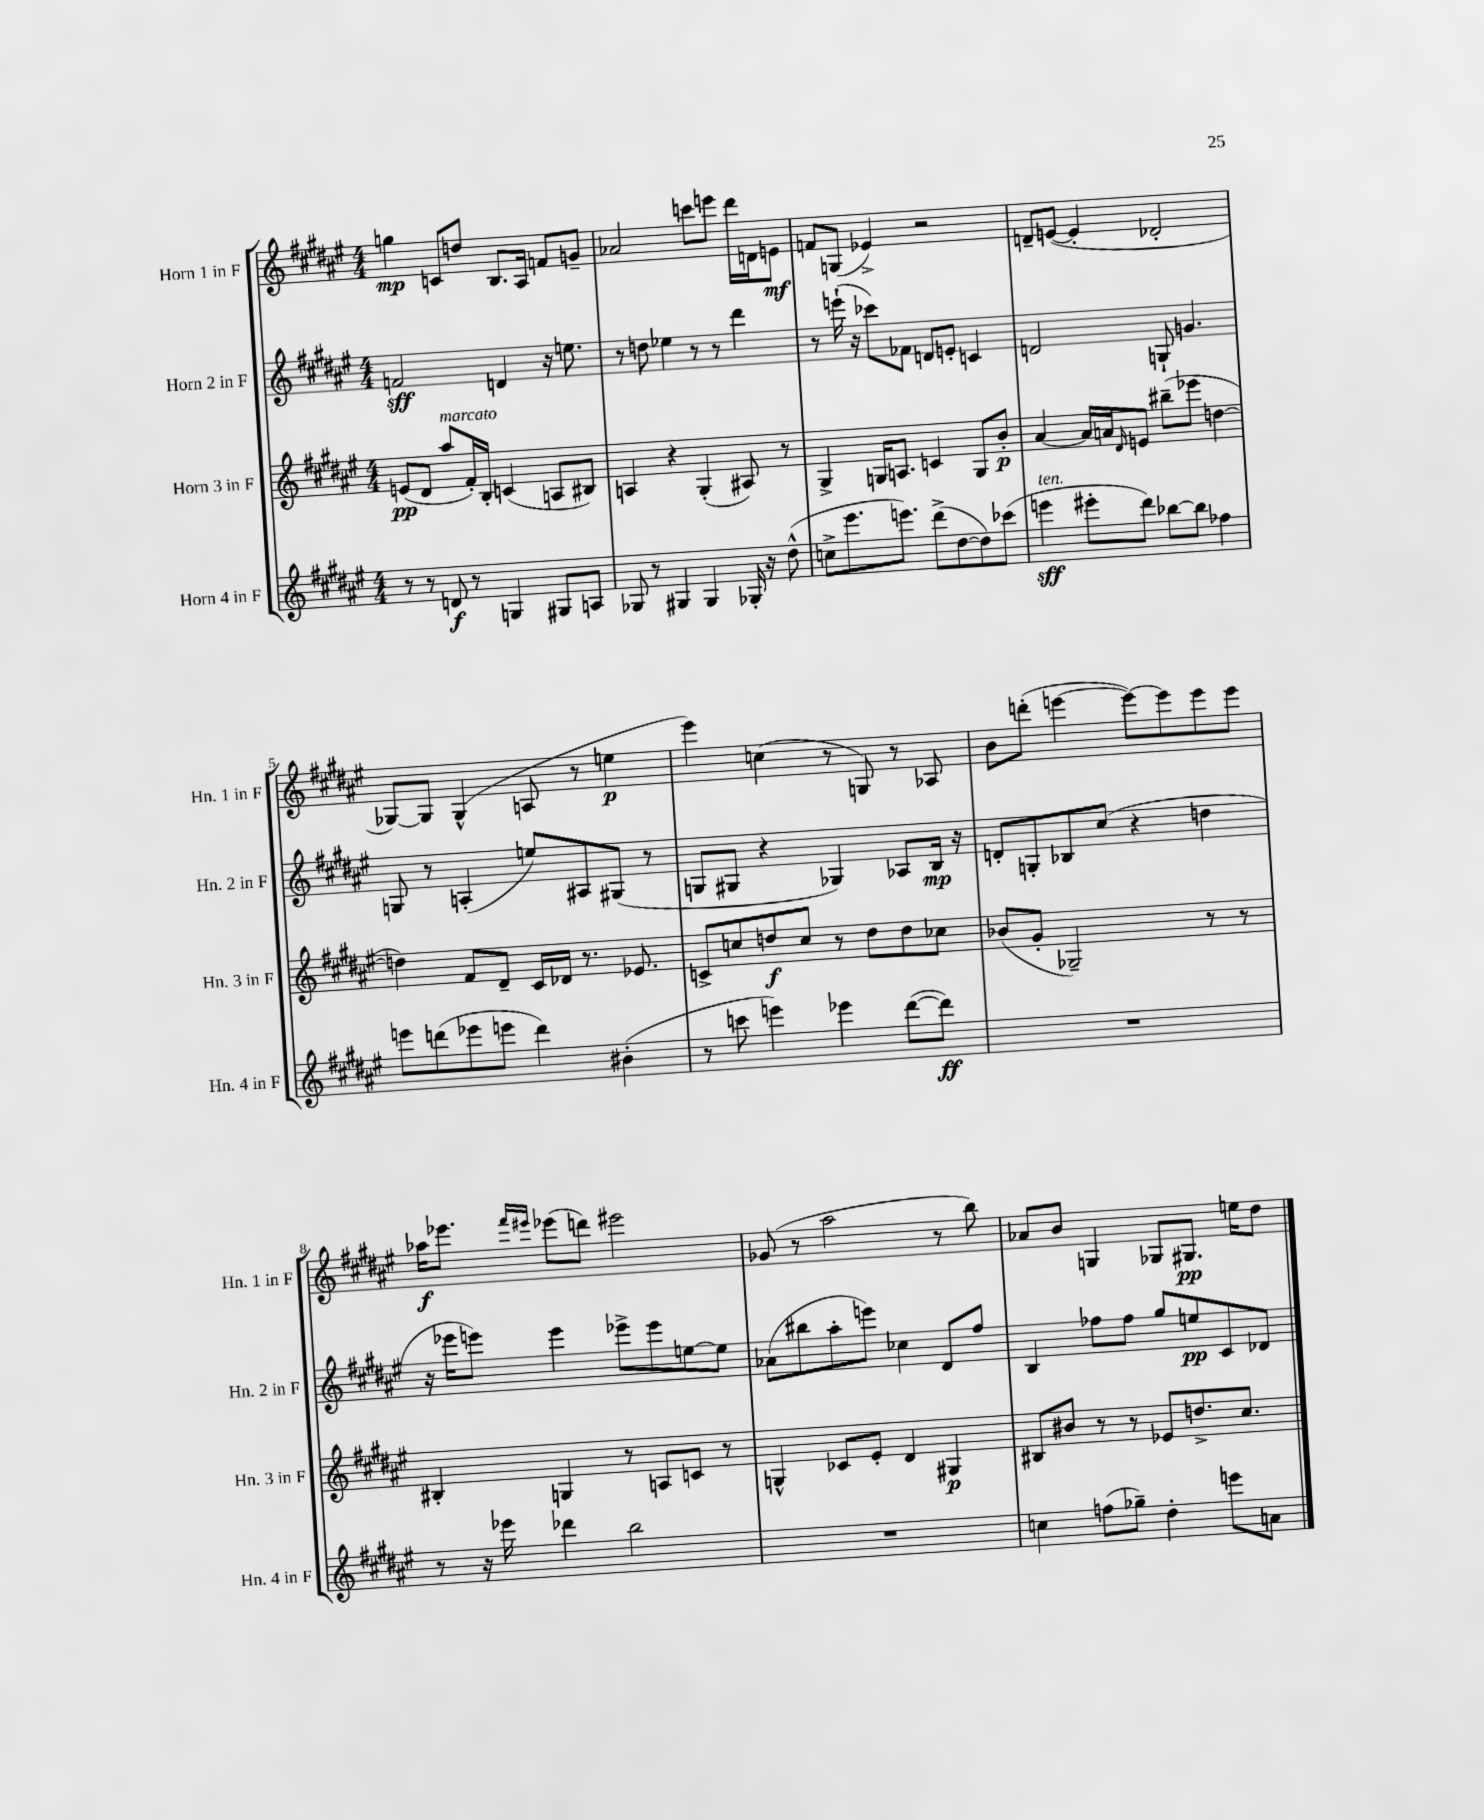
<<
\new StaffGroup <<
\new Staff = "s0" \with { instrumentName = "Horn 1 in F" shortInstrumentName = "Hn. 1 in F" } {
    \clef treble \key fis \major \numericTimeSignature \time 4/4
    g''4\mp c'8 d''8 b8. ais16 f'8 g'8-- |
    aes'2 c'''8 e'''8 dis'''16 d'16 e'8\mf |
    f'8 g8( ees'4->) r2 |
    d'8-- e'8~( e'4-. des'2-. |
    ges8~) ges8 ges4-^( a8 r8 e''4\p |
    eis'''4) c''4( r8 g8) r8 aes8 |
    b'8 d'''8-.( e'''4~ e'''8~) e'''8 e'''8 e'''8 |
    aes''16\f ees'''8. \grace { fis'''16 eis'''16 } ees'''8( d'''8) eis'''2 |
    ges'8( r8 ais''2 r8 b''8) |
    aes'8 b'8 g4 ges8 gis8.\pp e''16 dis''8 \bar "|." |
}
\new Staff = "s1" \with { instrumentName = "Horn 2 in F" shortInstrumentName = "Hn. 2 in F" } {
    \clef treble \key fis \major \numericTimeSignature \time 4/4
    f'2\sff d'4 r16 e''8. |
    r8 d''8 ees''4 r8 r8 dis'''4 |
    r8 e'''16-!( r16 ces'''8) fes'8 d'8 e'8-. c'4 |
    d'2 g8-! g'4. |
    g8 r8 a4-.( e''8) ais8 gis8( r8 |
    g8 gis8 r4 ges4) aes8 b16\mp r16 |
    d'8-. g8-. bes8 cis''8( r4 d''4 |
    r16 ees'''16 e'''8) e'''4 ees'''8-> ees'''8 e''8~ e''8 |
    aes'8( bis''8 ais''8-. e'''8) ces''4 dis'8 fis''8 |
    b4 fes''8 fes''8 gis''8 e''8\pp cis'8 des'8 \bar "|." |
}
\new Staff = "s2" \with { instrumentName = "Horn 3 in F" shortInstrumentName = "Hn. 3 in F" } {
    \clef treble \key fis \major \numericTimeSignature \time 4/4
    e'8\pp( dis'8 ais''8^\markup { \italic "marcato" } fis'16-.) b16-. c'4( a8 bis8) |
    a4 r4 gis4-.( ais8) r8 |
    gis4-> g16 a8. c'4 g8 b'8-.\p |
    ais'4~ ais'16 a'16 \grace { dis'16 } e'8 bis''8--( ees'''8 d''4~ |
    d''4) fis'8 dis'8-- cis'16 des'16 r8. ees'8. |
    c'8-> c''8 d''8\f c''8 r8 d''8 d''8 ces''8 |
    bes'8( gis'8-. ges2--) r8 r8 |
    bis4-. g4 r8 a8 c'8 r8 |
    g4-^ ces'8 eis'8-. dis'4 gis4\p |
    bis8 bis'8 r8 r8 ees'8 d''8.-> cis''8. \bar "|." |
}
\new Staff = "s3" \with { instrumentName = "Horn 4 in F" shortInstrumentName = "Hn. 4 in F" } {
    \clef treble \key fis \major \numericTimeSignature \time 4/4
    r8 r8 d'8\f r8 g4 gis8 a8 |
    ges8 r8 gis4 gis4 ges16-. r16 dis''8-^( |
    c''8-> eis'''8. e'''8.) dis'''8->( dis''8~ dis''8) ces'''8( |
    e'''4\sff^\markup { \italic "ten." } eis'''8-. dis'''8) bes''8~ bes''8 fes''4 |
    e'''8 d'''8( ees'''8 e'''8 d'''4) bis'4-.( |
    r8 c'''8 e'''4) ees'''4 dis'''8~( dis'''8\ff) |
    R1 |
    r8 r16 ees'''16 des'''4 b''2 |
    R1 |
    c''4 f''8( ges''8--) dis''4-. e'''8 a'8 \bar "|." |
}
>>
>>
